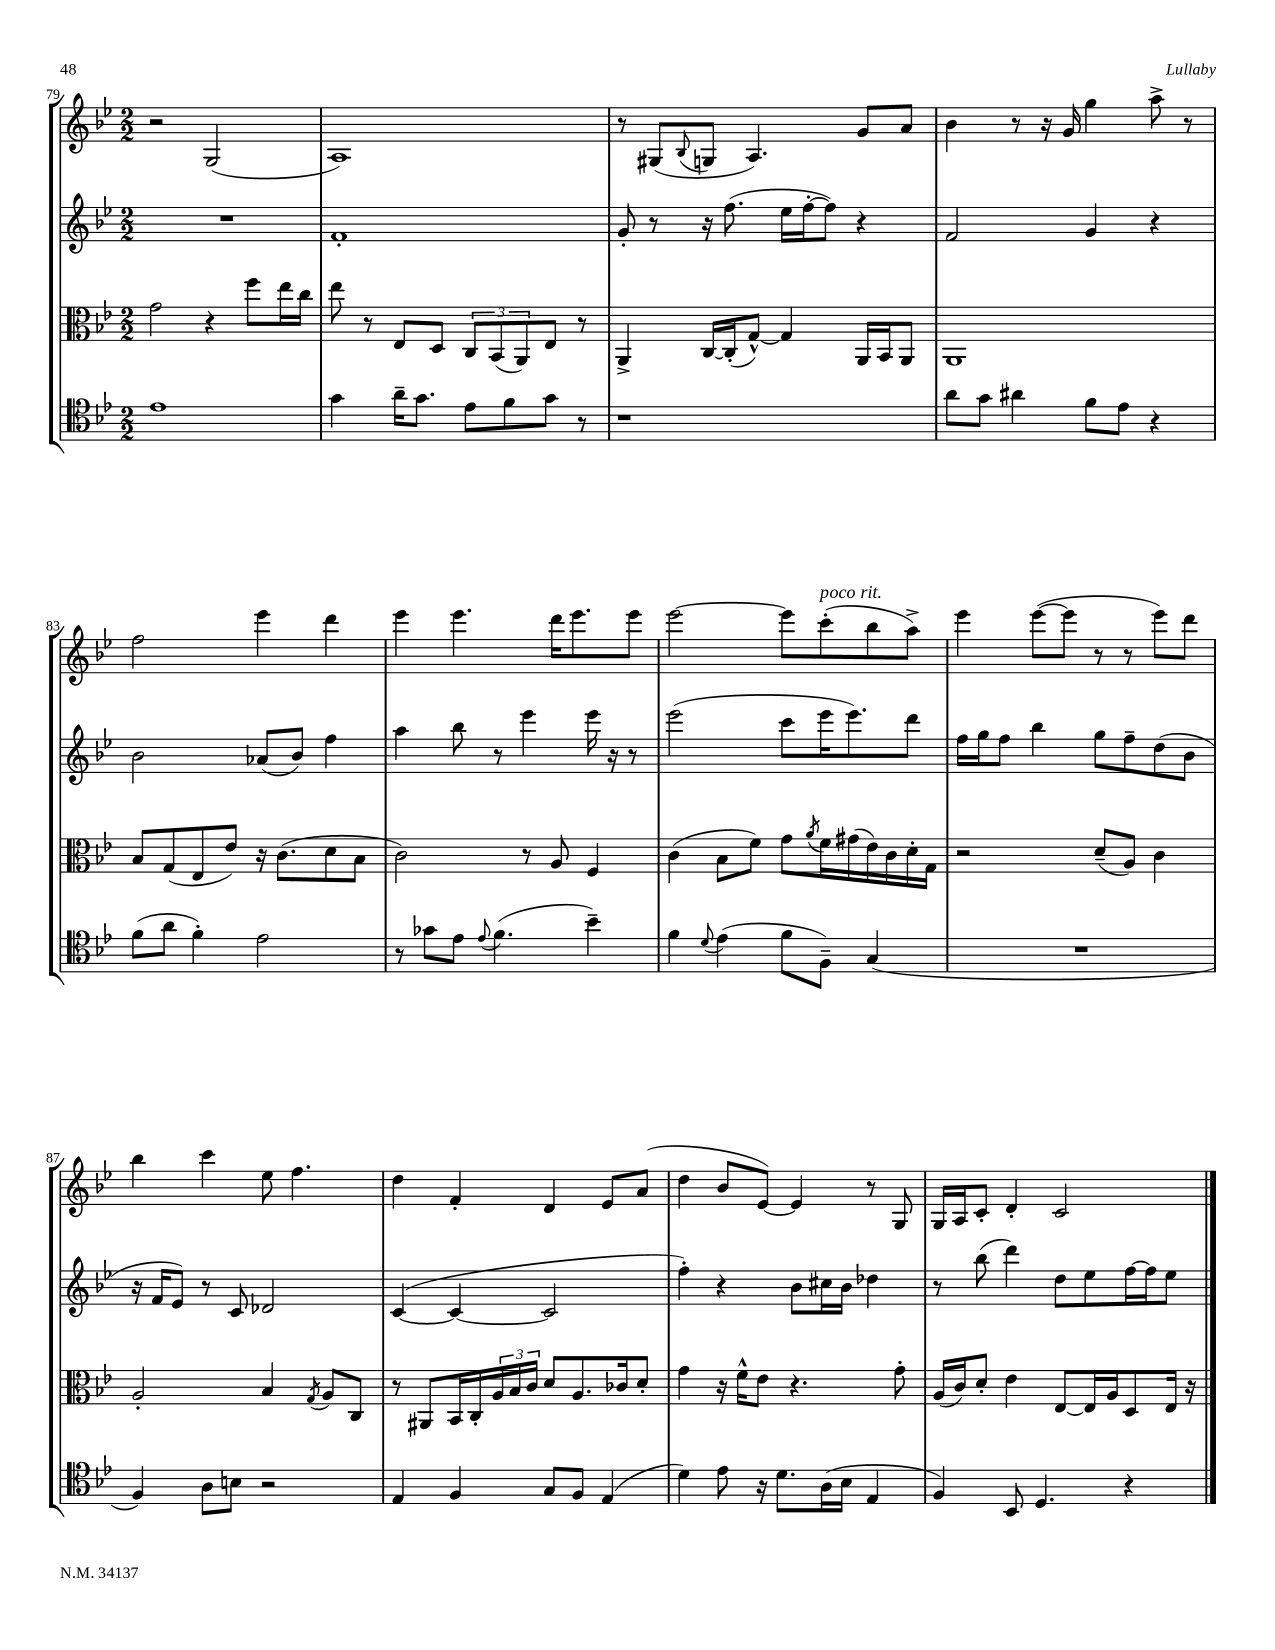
<<
\new StaffGroup <<
\new Staff = "s0" {
    \clef treble \key bes \major \numericTimeSignature \time 2/2
    r2 g2( |
    a1) |
    r8 gis8( \appoggiatura { bes8 } g8 a4.) g'8 a'8 |
    bes'4 r8 r16 g'16 g''4 a''8-> r8 |
    f''2 ees'''4 d'''4 |
    ees'''4 ees'''4. d'''16 ees'''8. ees'''8 |
    ees'''2~ ees'''8 c'''8-.^\markup { \italic "poco rit." }( bes''8 a''8->) |
    ees'''4 ees'''8~( ees'''8 r8 r8 ees'''8) d'''8 |
    bes''4 c'''4 ees''8 f''4. |
    d''4 f'4-. d'4 ees'8 a'8( |
    d''4 bes'8 ees'8~) ees'4 r8 g8 |
    g16 a16 c'8-. d'4-. c'2 \bar "|." |
}
\new Staff = "s1" {
    \clef treble \key bes \major \numericTimeSignature \time 2/2
    R1 |
    f'1-. |
    g'8-. r8 r16 f''8.( ees''16 f''16~-. f''8) r4 |
    f'2 g'4 r4 |
    bes'2 aes'8( bes'8) f''4 |
    a''4 bes''8 r8 ees'''4 ees'''16 r16 r8 |
    ees'''2( c'''8 ees'''16 ees'''8.) d'''8 |
    f''16 g''16 f''8 bes''4 g''8 f''8-- d''8( bes'8 |
    r16 f'16 ees'8) r8 c'8 des'2 |
    c'4~( c'4~ c'2 |
    f''4-.) r4 bes'8 cis''16 bes'16 des''4 |
    r8 bes''8( d'''4) d''8 ees''8 f''16~ f''16 ees''8 \bar "|." |
}
\new Staff = "s2" {
    \clef alto \key bes \major \numericTimeSignature \time 2/2
    g'2 r4 f''8 ees''16 c''16 |
    ees''8 r8 ees8 d8 \tuplet 3/2 { c8 bes,8( a,8) } ees8 r8 |
    a,4-> c16~ c16-.( g8~-^) g4 a,16 bes,16 a,8 |
    a,1 |
    bes8 g8( ees8 ees'8) r16 c'8.( d'8 bes8 |
    c'2) r8 a8 f4 |
    c'4( bes8 f'8) g'8 \acciaccatura { a'8 } f'16 gis'16( ees'16) c'16 d'16-. g16 |
    r2 d'8--( a8) c'4 |
    a2-. bes4 \acciaccatura { g8 } a8 c8 |
    r8 ais,8 bes,16 c16-. \tuplet 3/2 { a16 bes16 c'16 } d'8 a8. ces'16 d'8-. |
    g'4 r16 f'16-^ ees'8 r4. g'8-. |
    a16( c'16) d'8-. ees'4 ees8~ ees16 a16 d8 ees16 r16 \bar "|." |
}
\new Staff = "s3" {
    \clef tenor \key bes \major \numericTimeSignature \time 2/2
    ees'1 |
    g'4 a'16-- g'8. ees'8 f'8 g'8 r8 |
    r1 |
    a'8 g'8 ais'4 f'8 ees'8 r4 |
    f'8( a'8 f'4-.) ees'2 |
    r8 ges'8 ees'8 \appoggiatura { ees'8 } f'4.( bes'4--) |
    f'4 \appoggiatura { d'8 } ees'4( f'8 f8--) g4( |
    R1 |
    f4) a8 b8 r2 |
    ees4 f4 g8 f8 ees4( |
    d'4) ees'8 r16 d'8. a16( bes16 ees4 |
    f4) bes,8 d4. r4 \bar "|." |
}
>>
>>
\layout { \context { \Score currentBarNumber = #79 } }
